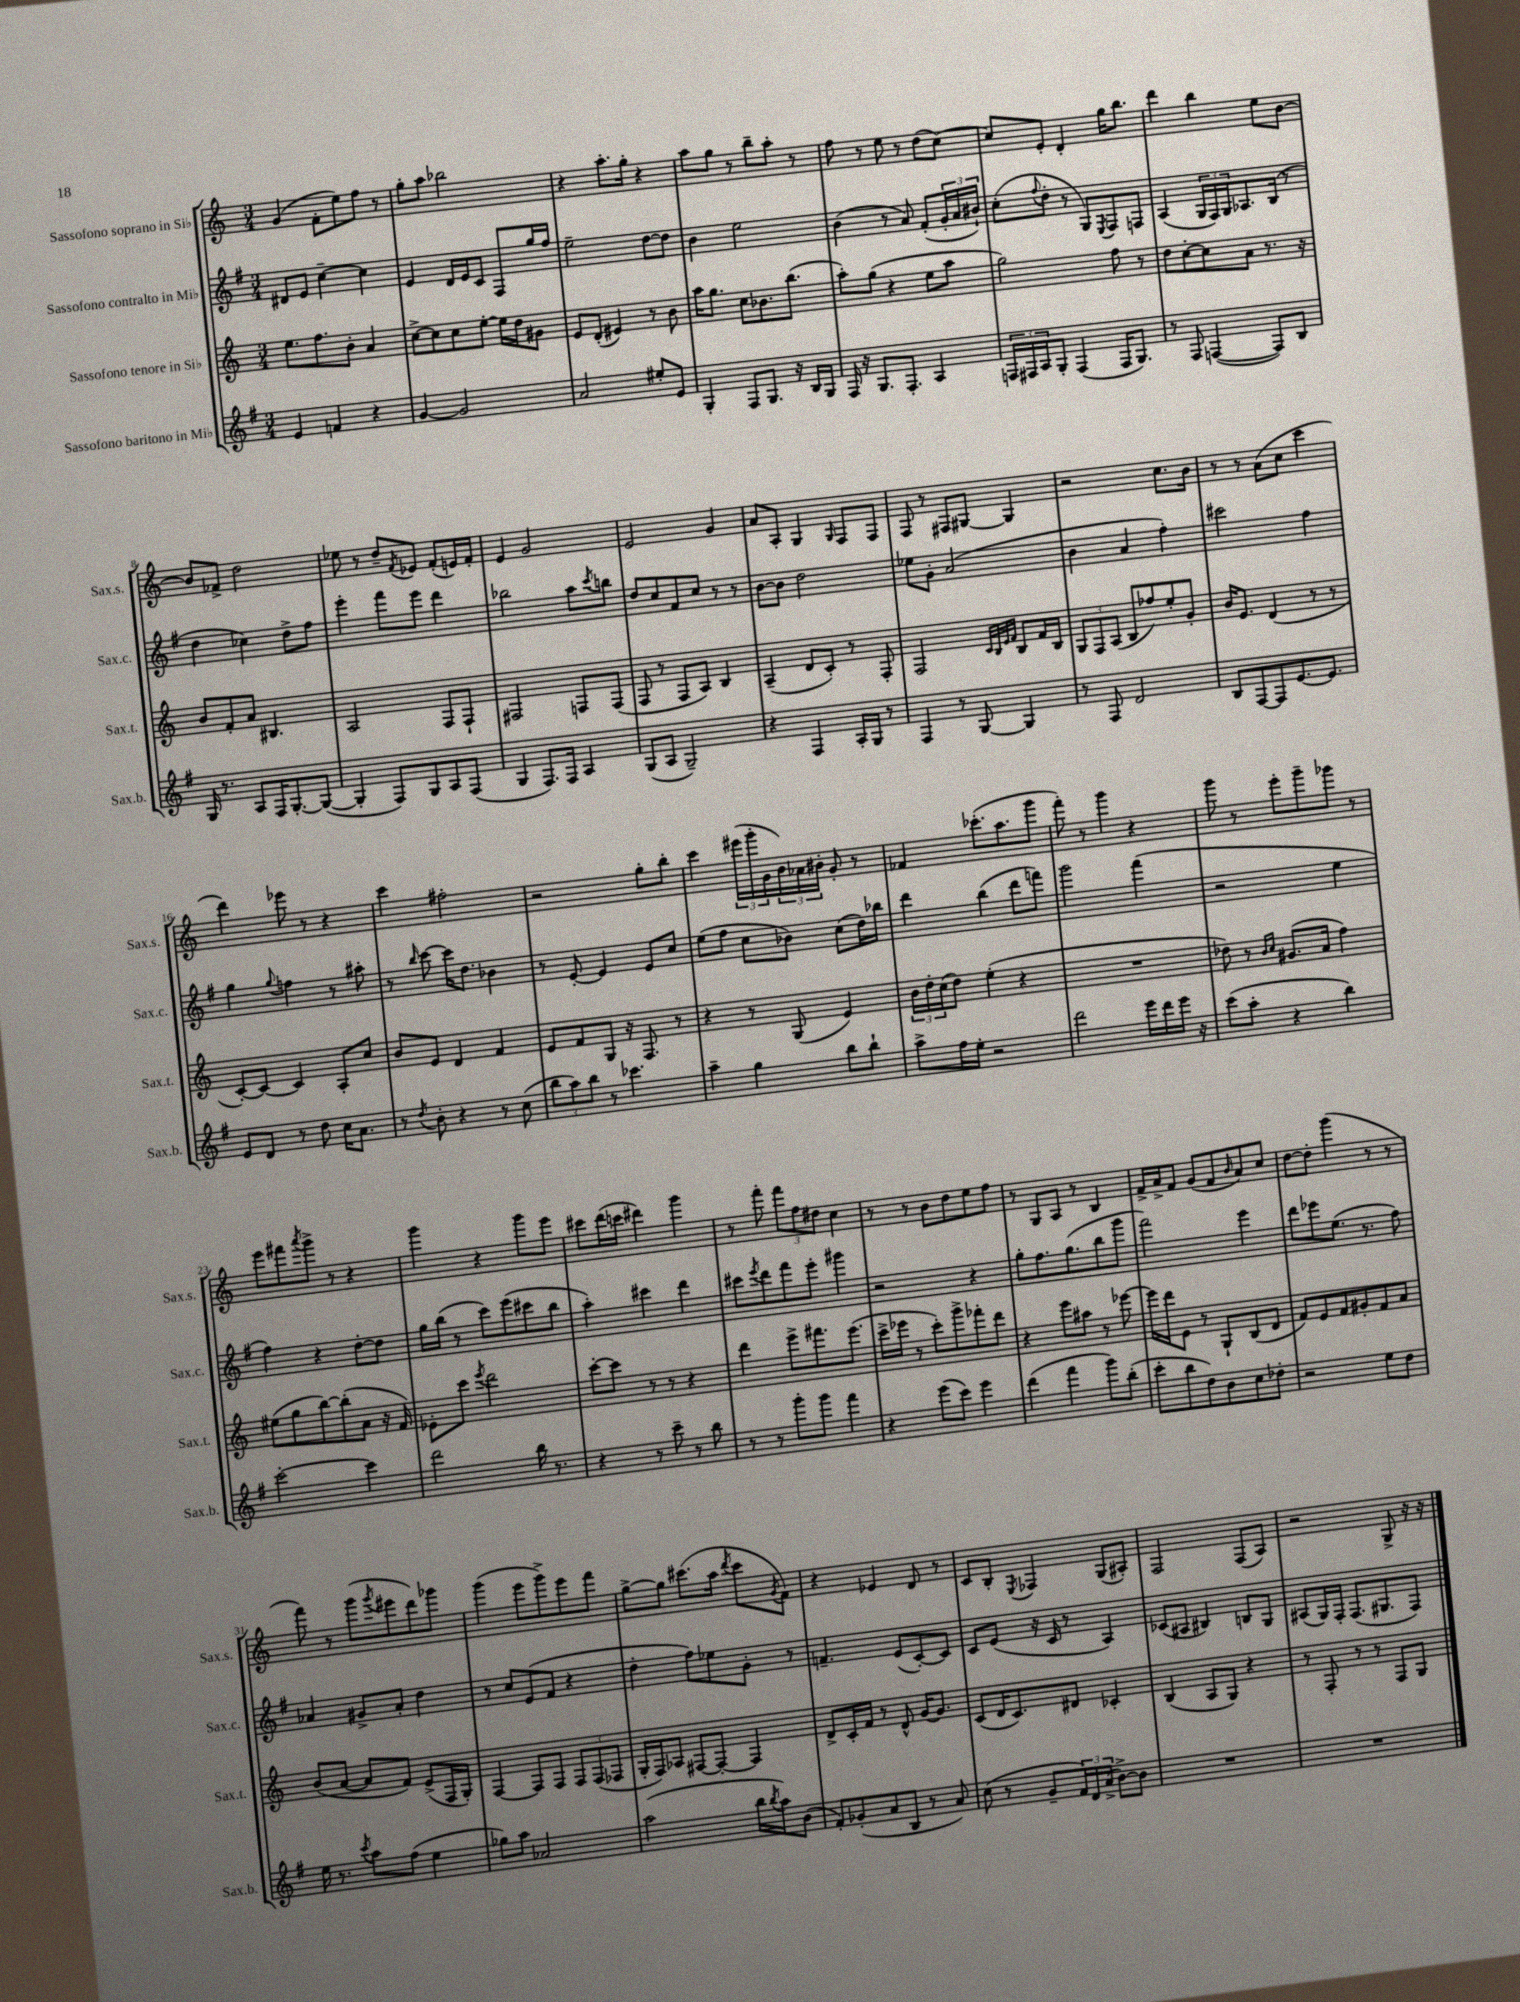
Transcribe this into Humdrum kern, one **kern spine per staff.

**kern	**kern	**kern	**kern
*staff4	*staff3	*staff2	*staff1
*clefG2	*clefG2	*clefG2	*clefG2
*k[f#]	*k[]	*k[f#]	*k[]
*M3/4	*M3/4	*M3/4	*M3/4
4e/	8.ee\L	8d#/L	(4g/
.	.	8e/J	.
.	8.ff\	.	.
4f/	.	[4cc~\	8f'\L
.	8b'\J	.	8ee\)
4r	4a/	4cc\]	8ff\J
.	.	.	8r
=	=	=	=
[4g/	[8cc^\L	4e/	8gg'\L
.	8cc\]	.	8aa\J
2g/]	8cc\	16d/LL	2bb-\
.	.	16e/J	.
.	[8ee'\J	8c/J	.
.	16ee\]LL	8F#/L	.
.	16dd\J	.	.
.	8g#\J	16gg/L	.
.	.	16ff#/JJ	.
=	=	=	=
2a/	8e/L	2ee~\	4r
.	(8d'/J	.	.
.	4e#/)	.	8.aa'\L
.	.	.	16gg'\Jk
8ee#'/L	8r	[8dd\L	4r
8e/J	8b\	8dd\]J	.
=	=	=	=
4G'/	16aa\LK	4b\	8aa\L
.	8.gg\J	.	.
.	.	.	8gg\J
8F#/L	8cc\L	2ee\	8r
8.G/J	8.b-\	.	8bb~\L
.	.	.	8aa'\J
16r	(8.bb\J	.	.
16B/LL	.	.	8r
16G/JJ	.	.	.
=	=	=	=
16F#/	8aa'\L)	(4b\	8ff\
16r	.	.	.
8.G/L	(8gg\J	.	8r
.	4r	8r	8ee\
8.F#'/J	.	.	.
.	.	8a/)	8r
4A/	8ee\L	(8f#'/L	(8dd\L
.	8aa\J	24g'/L	[8cc\J)
.	.	24a/	.
.	.	24b#`/JJ)	.
=	=	=	=
24F/LL	2gg\)	(8cc'\L	8cc/]L
24F#/	.	.	.
24A/J	.	.	.
.	.	8qqff#/	.
8G'/J	.	8dd'\J	8e'/J
(4F#/	.	8r	4d'/
.	.	8G/L)	.
.	.	8qE/	.
16F#/LK	8ff\	8F#/	16gg\LK
8.G/J)	.	.	8.bb\J
.	8r	8F/J	.
=	=	=	=
8r	8dd\L	(4A/	4ddd\
8F#/	[8cc'\	.	.
([4F/	8cc\]	24G/LL	4bb\
.	.	24F#/)	.
.	.	24G/J	.
.	8a\J	8.A-/	.
8F/]L)	8.r	.	8ee\L
.	.	(16B/Jk	.
8B/J	.	8r	[8b\J
.	16r	.	.
=	=	=	=
16G/	8b/L	4dd\	8b/]L
8.r	.	.	.
.	8f'/	.	8f-^/J
8A/L	8a/J	4cc-\)	2dd\
16F#/K	4.B#/	.	.
[8.G'/	.	.	.
.	.	8dd^\L	.
(8G/_J	.	8ff#\J	.
=	=	=	=
4G'/]	2A/	4eee'\	8ee-\
.	.	.	8r
8F#/L)	.	8fff#\L	8dd~/L
.	.	.	8qf/
8G/	.	8eee\J	8e-/J
8A/	8F/L	4ddd\	(8f'/L
(8F#/J	8F`/J	.	16e/L)
.	.	.	16f'/JJ
=	=	=	=
4G/	2F#/	2bb-\	4e/
8.F#/L)	.	.	2g/
16F#/Jk	.	.	.
4A/	8F/L	8aa\L	.
.	.	8qccc/	.
.	(8F/J	8bb\J	.
=	=	=	=
(8G/L	8F/	8dd/L	2e/
8A/J	8r	8cc/	.
2G~/)	8F/L	8f#/	.
.	8A/J)	8cc/J	.
.	4B/	8r	4g/
.	.	8r	.
=	=	=	=
4r	(4A~/	[8b\L	8a/L
.	.	8b\]J	8A'/J
4F#/	8d/L	2dd\	4G/
.	8c'/J)	.	.
.	.	.	16qqG/
16A'/LL	8r	.	8F/L
16G/JJ	.	.	.
8r	8F'/	.	8F/J
=	=	=	=
4F#/	2F/	8ee-\L	8F/
.	.	8g'\J	8r
8r	.	(2a/	8F#/L
[8G/	.	.	[8G#/J
.	32qqc/LLL	.	.
.	32qqB/	.	.
.	32qqe/	.	.
.	32qqf/JJJ	.	.
4G/]	8B/L	.	4G#/]
.	16f/L	.	.
.	16B/JJ	.	.
=	=	=	=
8r	12G/L	4b\	2r
.	12F/	.	.
8F#/	.	.	.
.	(12A/J	.	.
2d/	8B/L	4a/	.
.	8ff-/)	.	.
.	8ee'/	4ff#'\)	8.cc\L
.	8g'/J	.	.
.	.	.	16b\Jk
=	=	=	=
8B/L	16b/LK	2ccc#\	8r
.	8.e/J	.	.
[8F#/	.	.	8r
8F#/]	(4d/	.	(8a\L
[8.e/	.	.	8cc\J
.	8r	4ff#\	4ccc\
8.e/]J	.	.	.
.	8r	.	.
=	=	=	=
8e/L	[8c'/L)	4gg\	4ddd\)
8d/J	8c/_J	.	.
.	.	8qqgg/	.
8r	4c/]	4ff\	8eee-\
8dd\	.	.	8r
16cc\LK	8A'/L	8r	4r
8.a\J	.	.	.
.	8cc/J	8aa#'\	.
=	=	=	=
8r	8b/L	8r	4ccc\
8qdd/	.	16qqbb/	.
8b'\	8e/J	[8ccc\	.
4r	4d/	16ccc\]LK	2ff#'\
.	.	8.dd\J	.
8r	4f/	4b-\	.
(8cc\	.	.	.
=	=	=	=
12bb\L	8e/L	8r	2r
12aa\)	.	.	.
.	8f/	[8e'/	.
12bb\J	.	.	.
8r	8G/J	4e/]	.
4.ccc-\	16r	.	.
.	8.F/	.	.
.	.	8e/L	8gg'\L
.	8r	8cc/J	8bb'\J
=	=	=	=
4aa~\	4r	(8ee\L	4ccc\
.	.	8ff#\J	.
4gg\	8r	8cc\L	(24eee#\LL
.	.	.	24ggg'\
.	.	.	24g\
.	(8G/	8b-\J)	24b\)
.	.	.	24a-\
.	.	.	24b#'\JJ
8bb\L	4e/)	(8cc\L	8g'/
8bb`\J	.	16dd\L)	8r
.	.	16bb-\JJ	.
=	=	=	=
8aa^\L	24b\LL	4ddd\	4f-/
.	24dd'\	.	.
.	(24cc\J	.	.
16ff#\L	8dd\J)	.	.
16ee'\JJ	.	.	.
2r	(4ee'\	(4bb\	(8.ccc-'\L
.	.	.	8.aa\
.	4r	8ddd\L	.
.	.	8fff\J)	8ggg\J
=	=	=	=
2ddd\	2.r	2ggg\	8fff'\)
.	.	.	8r
.	.	.	4ggg\
16eee\LL	.	(4fff#\	4r
16ddd\	.	.	.
16eee\JJ	.	.	.
16r	.	.	.
=	=	=	=
(8ccc\L	8dd-\)	2r	8ggg\
8aa'\J	8r	.	8r
.	16qqb/LL	.	.
.	16qqcc/JJ	.	.
4r	(8.g#/L	.	8eee'\L
.	.	.	8ggg~\
.	16a/Jk	.	.
4bb\)	4ff\)	4ee\	8ggg-\J
.	.	.	8r
=	=	=	=
[2ccc'\	(8ee#\L	4ff#\)	8eee\L
.	8gg\	.	8fff#\
.	.	.	8qaaa/
.	[8bb\)	4r	8ggg^\J
.	(8bb'\]	.	8r
4ccc\]	8a\J	[8dd'\L	4r
.	16r	8dd\]J	.
.	16f/)	.	.
=	=	=	=
2ddd\	8e-'\L	16gg\LL	4ggg\
.	.	(16bb\JJ	.
.	8ccc\J	8r	.
.	8qeee/	.	.
.	2ddd\	8ccc\L)	4r
.	.	(8eee\	.
16bb\	.	8ccc#\	8ggg\L
8.r	.	.	.
.	.	8bb\J	8eee\J
=	=	=	=
4r	[8ccc'\L	4aa'\)	8ccc#\L
.	8ccc\]J	.	(16ddd\L
.	.	.	16ccc\JJ
8r	8r	4ccc#\	4ddd#\)
8ccc~\	8r	.	.
8r	4r	4ddd\	4ggg\
8bb\	.	.	.
=	=	=	=
8r	4ddd\	8ccc#\L	8r
.	.	8qeee/	.
8r	.	8ddd\	8fff'\
8ggg'\L	8eee^\L	8fff#\	12fff\L
.	.	.	12ff\
8ggg\J	8.fff#\	8eee'\J	.
.	.	.	12dd#\J
4fff#\	.	4ggg#\	4cc\
.	(8.eee\J	.	.
=	=	=	=
4r	16ccc^\LL	2r	8r
.	16eee-\JJ	.	.
.	8r	.	8r
(8eee\L	8ccc'\L)	.	8b\L
8ccc\J)	8ggg^\	.	8dd\
4eee\	8fff-'\	4r	8ee\
.	8ddd\J	.	8ff\J
=	=	=	=
(4ddd\	4r	8gg'\L	8r
.	.	8.ff#\	8G/L
4fff#\	8eee\L	.	8A/J
.	.	(8.gg\	.
.	8aa#\J	.	8r
8ggg\L)	8r	8bb\	4B/
(8bb'\J	[8eee-\	8ggg\J	.
=	=	=	=
8ccc'\L	16eee-\]LL	2fff#\)	16f^/LL
.	16ddd\J	.	16a^/J
8bb\	8e\J	.	8f/J
8dd\)	8r	.	(8g/L
8b\	8G`/L	.	8f/
.	.	.	16qqb/
8cc\	(8B/	4eee\	8a/)
8dd-'\J	8d/J	.	8cc/J
=	=	=	=
2r	8f/L)	8ddd\L	[8dd\L
.	8e/	8eee-\	8dd'\]J
.	8f/	(8.ee\J	(4ggg\
.	8g#'/	.	.
.	.	8.r	.
8ee\L	8f/	.	8r
8dd\J	8a/J	8ff#\)	8r
=	=	=	=
16ee\	(8b/L	4a-/	8fff\)
8.r	.	.	.
.	[8a/J	.	8r
8qccc/	.	.	.
8aa\L	8a/]L	8g#^/L	(8ggg\L
.	.	.	8qggg/
(8ff#\J	8f/J)	8a-'/J	8eee#\
4ee\	(8e^/L	4dd\	8ddd\)
.	16F/L	.	8ggg-\J
.	16G'/JJ)	.	.
=	=	=	=
8gg-\L)	[4F/	8r	(4ggg\
8aa\J	.	8cc/L	.
2a-/	8F/]L	(8e/	8eee\L
.	8F/J	8f#/J	8ggg^\)
.	12F/L	4r	8eee\
.	(12F/	.	.
.	.	.	8fff\J
.	12F-/J	.	.
=	=	=	=
(2aa\	16G'/LL	4dd'\	[8gg^\L
.	16F/J)	.	.
.	8A-/J	.	8gg\]J
.	[8F#/L	8ff#\L)	(8.ccc#\L
.	8F#'/_J	8ee-\	.
.	.	.	16aa\Jk
.	.	.	8qddd/
16bb\LL	4F#/]	8g'\J	8ccc#\L
8qbb/	.	.	.
16aa\J)	.	.	.
.	.	.	8qg/
(8b\J	.	8r	8f\J)
=	=	=	=
8f#'/L)	8d^/L	4.f~/	4r
(8g-'/	16c'/L	.	.
.	16f/JJ	.	.
8a/	8r	.	4e-/
8B/J	8d^^/	(8e/L	.
8r	[16g/LK	[8c'/)	8d/
.	8.g/]J	.	.
8a/)	.	8c/]J	8r
=	=	=	=
(8cc\	(8c/L	8c/L	8c/L
8r	16d/K	(8e/J	8B'/J
.	8.c/)	.	.
.	.	.	8qE/
8g~/L	.	16r	4F-/
.	.	16c/	.
24f#/L)	8d#/J	8r	.
24d/	.	.	.
(24a^/JJ	.	.	.
[8b^\L)	4c-'/	4A/)	(8G/L
8b\]J	.	.	8A#'/J)
=	=	=	=
2.r	(4B/	(8c-/L	2F/
.	.	8A#/J	.
.	8A/L	4B#/)	.
.	8G/J)	.	.
.	4r	8B/L	(8F/L
.	.	8G/J	8A/J)
=	=	=	=
2.r	8r	(8A#/L	2r
.	8F'/	16G/L)	.
.	.	16F#'/JJ	.
.	8r	(8.F#/L	.
.	8r	.	.
.	.	8.G#/	.
.	8F/L	.	8G^/
.	8G/J	8F#/J)	16r
.	.	.	16r
==	==	==	==
*-	*-	*-	*-
